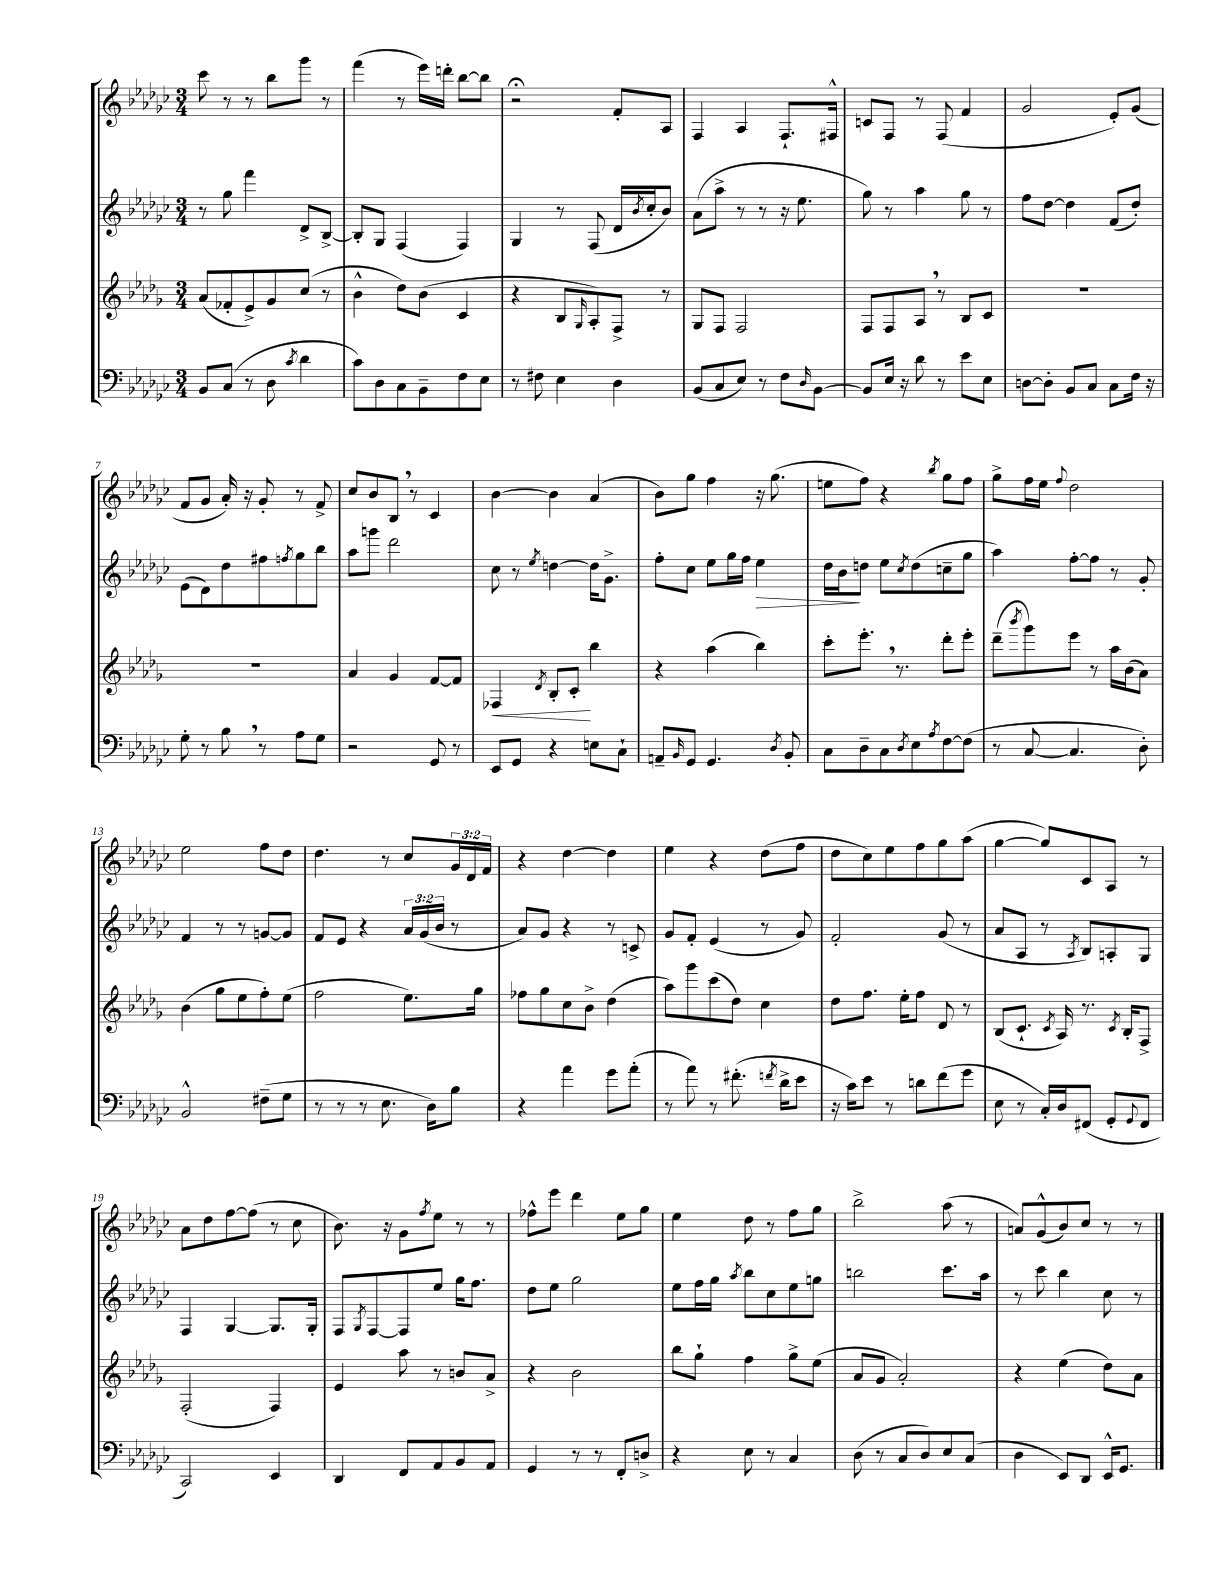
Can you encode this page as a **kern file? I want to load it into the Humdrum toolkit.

**kern	**kern	**dynam	**kern	**dynam	**kern
*part4	*part3	*part3	*part2	*part2	*part1
*staff4	*staff3	*staff3	*staff2	*staff2	*staff1
*clefF4	*clefG2	*	*clefG2	*	*clefG2
*k[b-e-a-d-g-c-]	*k[b-e-a-d-g-]	*	*k[b-e-a-d-g-c-]	*	*k[b-e-a-d-g-c-]
*M3/4	*M3/4	*	*M3/4	*	*M3/4
=1	=1	=1	=1	=1	=1
8BB-/L	(8a-/L	.	8r	.	8ccc-\
(8C-/J	8f-X'/	.	8gg-\	.	8r
8r	8e-^/)	.	4fff\	.	8r
8D-\	8g-/	.	.	.	8bb-\L
8qc-/	.	.	.	.	.
4d-\	(8cc/J	.	8d-^/L	.	8ggg-\J
.	8r	.	[8B-^/J	.	8r
=2	=2	=2	=2	=2	=2
8c-\L)	4b-^^\	.	8B-'/L]	.	(4fff\
8D-\	.	.	8G-/J	.	.
8C-\	8dd-\L)	.	(4F/	.	8r
8BB-~\	(8b-\J	.	.	.	16eee-\LL)
.	.	.	.	.	16dddn'\JJ
8F\	4c/	.	4F/)	.	[8bb-\L
8E-\J	.	.	.	.	8bb-\J]
=3	=3	=3	=3	=3	=3
8r	4r	.	4G-/	.	2r;<
8F#X\	.	.	.	.	.
4E-\	8B-/L	.	8r	.	.
.	16qqG-/	.	.	.	.
.	8A-'/)	.	(8F/	.	.
4D-\	8F^/J	.	16d-/LL	.	8f'/L
.	.	.	8qb-/	.	.
.	.	.	16cc-'/J	.	.
.	8r	.	8b-/J)	.	8A-/J
=4	=4	=4	=4	=4	=4
(8BB-/L	8G-/L	.	(8a-\L	.	4F/
8C-/	8F/J	.	8aa-^\J	.	.
8E-/J)	2F/	.	8r	.	4A-/
8r	.	.	8r	.	.
8F\L	.	.	16r	.	8.F`/L
.	.	.	8.ee-\	.	.
16qqD-/	.	.	.	.	.
[8BB-\J	.	.	.	.	.
.	.	.	.	.	16F#X^^/Jk
=5	=5	=5	=5	=5	=5
8BB-/L]	8F/L	.	8gg-\)	.	8cn/L
16E-/Jk	8F/	.	8r	.	8F/J
16r	.	.	.	.	.
8d-\	8A-,/J	.	4aa-\	.	8r
8r	8r	.	.	.	(8F/
8e-\L	8B-/L	.	8gg-\	.	4f/
8E-\J	8c/J	.	8r	.	.
=6	=6	=6	=6	=6	=6
[8Dn\L	2.r	.	8ff\L	.	2g-/
8D'\J]	.	.	[8dd-\J	.	.
8BB-/L	.	.	4dd-\]	.	.
8C-/J	.	.	.	.	.
8C-\L	.	.	(8f/L	.	8e-'/L)
16F\Jk	.	.	8dd-'/J)	.	(8g-/J
16r	.	.	.	.	.
!!LO:LB:g=z
=7	=7	=7	=7	=7	=7
8G-'\	2.r	.	(8e-\L	.	8f/L
8r	.	.	8d-\)	.	8g-/J
8B-,\	.	.	8dd-\	.	16a-'/)
.	.	.	.	.	16r
8r	.	.	8ff#X\	.	8g-'/
.	.	.	8qffn/	.	.
8A-\L	.	.	8gg-\	.	8r
8G-\J	.	.	8bb-\J	.	8f^/
=8	=8	=8	=8	=8	=8
2r	4a-/	.	8aa-\L	.	8cc-/L
.	.	.	8gggn\J	.	8b-/
.	4g-/	.	2ddd-\	.	8B-,/J
.	.	.	.	.	8r
8GG-/	[8f/L	.	.	.	4c-/
8r	8f/J]	.	.	.	.
=9	=9	=9	=9	=9	=9
!	!	!LO:HP:b	!	!	!
8EE-/L	4F-X/	<	8cc-\	.	[4b-\
8GG-/J	.	.	8r	.	.
.	8qd-/	.	8qee-/	.	.
4r	8B-'/L	.	[4ddn\	.	4b-\]
.	8c'/J	.	.	.	.
8En\L	4bb-\	[	16dd\KL]	.	(4a-/
.	.	.	8.g-^\J	.	.
8C-`\J	.	.	.	.	.
=10	=10	=10	=10	=10	=10
8AAn~/L	4r	.	8ff'\L	.	8b-\L)
16qqBB-/	.	.	.	.	.
8GG-/J	.	.	8cc-\J	.	8gg-\J
4.GG-/	(4aa-\	.	8ee-\L	.	4ff\
.	.	.	16gg-\L	.	.
.	.	.	16ff\JJ	.	.
!	!	!	!	!LO:HP:b	!
.	4bb-\)	.	4ee-\	>	16r
.	.	.	.	.	(8.gg-\
8qD-/	.	.	.	.	.
8BB-'/	.	.	.	.	.
=11	=11	=11	=11	=11	=11
8C-\L	8ccc'\L	.	16dd-\LL	.	8een\L
.	.	.	16b-\J	.	.
8D-~\	8.eee-',\J	.	8ddn\J	]	8ff\J)
8C-\	.	.	8ee-\L	.	4r
.	8.r	.	.	.	.
8qD-/	.	.	8qcc-/	.	.
8E-\	.	.	(8dd\	.	.
8qA-/	.	.	.	.	8qbb-/
[8F\	8ddd-'\L	.	8ccn~\	.	8gg-\L
(8F\J]	8eee-'\J	.	8gg-\J	.	8ff\J
=12	=12	=12	=12	=12	=12
8r	(8ddd-~\L	.	4aa-\)	.	8gg-^\L
.	8qbbb-/	.	.	.	.
[8C-/	8ggg-\)	.	.	.	16ff\L
.	.	.	.	.	16ee-\JJ
.	.	.	.	.	8qqff/
4.C-/]	8eee-\J	.	[8ff'\L	.	2dd-\
.	8r	.	8ff\J]	.	.
.	16aa-\LL	.	8r	.	.
.	(16b-\J	.	.	.	.
8D-'\)	8a-\J)	.	8g-'/	.	.
!!LO:LB:g=z
=13	=13	=13	=13	=13	=13
2BB-^^/	(4b-\	.	4f/	.	2ee-\
.	8gg-\L	.	8r	.	.
.	8ee-\	.	8r	.	.
(8F#X~\L	8ff'\)	.	[8gn/L	.	8ff\L
8G-\J	(8ee-\J	.	8g/J]	.	8dd-\J
=14	=14	=14	=14	=14	=14
8r	2ff\	.	8f/L	.	4.dd-\
8r	.	.	8e-/J	.	.
8r	.	.	4r	.	.
8.E-\	.	.	.	.	8r
.	8.ee-\L)	.	24a-/LL	.	8cc-/L
.	.	.	(24g-/	.	.
16D-\KL)	.	.	.	.	.
.	.	.	24b-/JJ	.	.
8B-\J	.	.	8r	.	24g-/L
.	.	.	.	.	24d-/
.	16gg-\Jk	.	.	.	.
.	.	.	.	.	24f/JJ
=15	=15	=15	=15	=15	=15
4r	8ff-X\L	.	8a-/L)	.	4r
.	8gg-\	.	8g-/J	.	.
4a-\	8cc\	.	4r	.	[4dd-\
.	8b-^\J	.	.	.	.
8g-\L	(4dd-\	.	8r	.	4dd-\]
(8a-'\J	.	.	8cn^/	.	.
=16	=16	=16	=16	=16	=16
8r	8aa-\L)	.	8g-/L	.	4ee-\
8a-\)	8ggg-\	.	8f'/J	.	.
8r	(8ccc\	.	(4e-/	.	4r
(8.f#X'\	8dd-\J)	.	.	.	.
.	4cc\	.	8r	.	(8dd-\L
8qfn/	.	.	.	.	.
16d-^\KL	.	.	.	.	.
8e-\J	.	.	8g-/)	.	8ff\J
=17	=17	=17	=17	=17	=17
16r	8dd-\L	.	2f'/	.	8dd-\L
16c-\KL)	.	.	.	.	.
8e-\J	8.ff\J	.	.	.	8cc-\)
8r	.	.	.	.	8ee-\
.	16ee-'\KL	.	.	.	.
8dn\L	8ff\J	.	.	.	8ff\
(8f\	8d-/	.	(8g-/	.	8gg-\
8g-\J	8r	.	8r	.	(8aa-\J
=18	=18	=18	=18	=18	=18
8E-\	(8B-/L	.	8a-/L	.	[4gg-\
8r	8.c`/J	.	8A-/J	.	.
16C-'/LL)	.	.	8r	.	8gg-/L])
.	8qc/	.	.	.	.
16D-/J	16A-/)	.	.	.	.
.	.	.	8qA-/	.	.
(8FF#X/J	8.r	.	8B-/L)	.	8c-/
8GG-'/L	.	.	8An'/	.	8A-/J
.	8qc/	.	.	.	.
.	16B-'/KL	.	.	.	.
8qqGG-/	.	.	.	.	.
8FF#/J	8F^/J	.	8G-/J	.	8r
!!LO:LB:g=z
=19	=19	=19	=19	=19	=19
2CC-/)	(2F'/	.	4F/	.	8a-\L
.	.	.	.	.	8dd-\
.	.	.	[4G-/	.	[8ff\
.	.	.	.	.	(8ff\J]
4EE-/	4F/)	.	8.G-/L]	.	8r
.	.	.	.	.	8cc-\
.	.	.	16G-'/Jk	.	.
=20	=20	=20	=20	=20	=20
4DD-/	4e-/	.	8F/L	.	8.b-\)
.	.	.	8qG-/	.	.
.	.	.	[8F/	.	.
.	.	.	.	.	16r
8FF/L	8aa-\	.	8F/]	.	8g-\L
.	.	.	.	.	8qff/
8AA-/	8r	.	8ee-/J	.	8ee-\J
8BB-/	8bn/L	.	16gg-\KL	.	8r
.	.	.	8.ff\J	.	.
8AA-/J	8a-^/J	.	.	.	8r
=21	=21	=21	=21	=21	=21
4GG-/	4r	.	8dd-\L	.	8ff-X^^\L
.	.	.	8ee-\J	.	8eee-\J
8r	2b-\	.	2gg-\	.	4ddd-\
8r	.	.	.	.	.
8FF'/L	.	.	.	.	8ee-\L
8Dn^/J	.	.	.	.	8gg-\J
=22	=22	=22	=22	=22	=22
4r	8bb-\L	.	8ee-\L	.	4ee-\
.	8gg-`\J	.	16ff\L	.	.
.	.	.	16gg-\JJ	.	.
.	.	.	8qaa-/	.	.
8E-\	4ff\	.	8bb-\L	.	8dd-\
8r	.	.	8cc-\	.	8r
4C-/	8gg-^\L	.	8ee-\	.	8ff\L
.	(8ee-\J	.	8ggn\J	.	8gg-\J
=23	=23	=23	=23	=23	=23
(8D-\	8a-/L	.	2bbn\	.	2bb-^\
8r	8g-/J	.	.	.	.
8C-/L	2a-'/)	.	.	.	.
8D-/)	.	.	.	.	.
8E-/	.	.	8.ccc-\L	.	(8aa-\
(8C-/J	.	.	.	.	8r
.	.	.	16aa-\Jk	.	.
=24	=24	=24	=24	=24	=24
4D-\	4r	.	8r	.	8an/L)
.	.	.	8ccc-\	.	(8g-^^/
8EE-/L)	(4ee-\	.	4bb-\	.	8b-/)
8DD-/J	.	.	.	.	8cc-/J
16EE-^^/KL	8dd-\L)	.	8cc-\	.	8r
8.GG-/J	.	.	.	.	.
.	8a-\J	.	8r	.	8r
==	==	==	==	==	==
*-	*-	*-	*-	*-	*-
